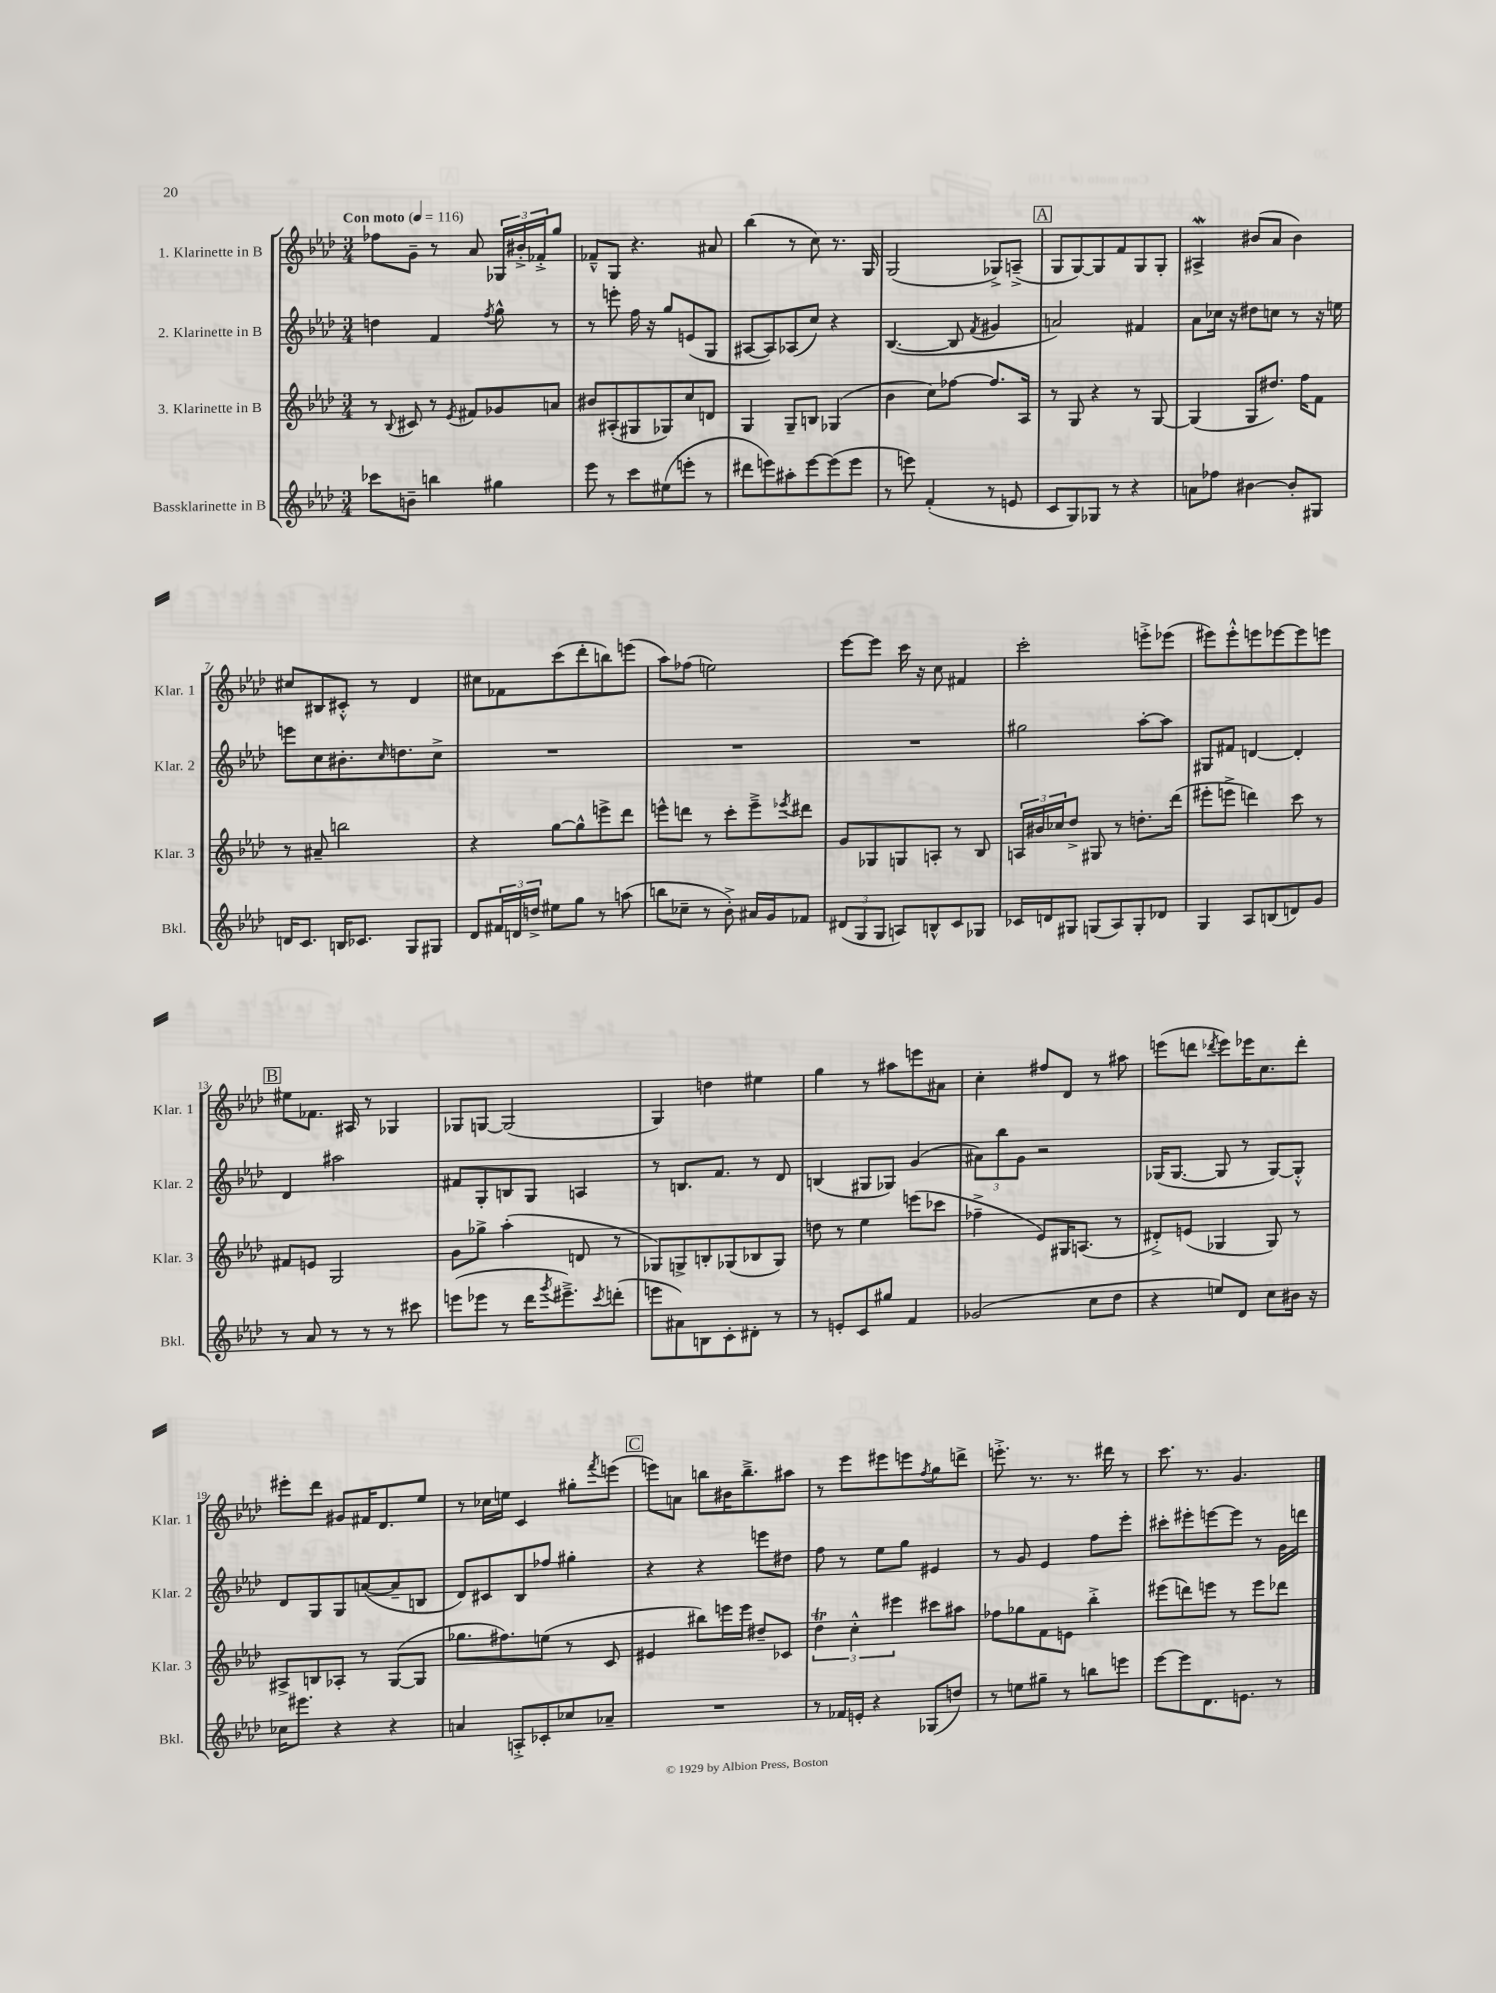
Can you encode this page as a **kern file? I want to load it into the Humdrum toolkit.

**kern	**kern	**kern	**kern
*part4	*part3	*part2	*part1
*staff4	*staff3	*staff2	*staff1
*I"Bassklarinette in B	*I"3. Klarinette in B	*I"2. Klarinette in B	*I"1. Klarinette in B
*I'Bkl.	*I'Klar. 3	*I'Klar. 2	*I'Klar. 1
*clefG2	*clefG2	*clefG2	*clefG2
*k[b-e-a-d-]	*k[b-e-a-d-]	*k[b-e-a-d-]	*k[b-e-a-d-]
*M3/4	*M3/4	*M3/4	*M3/4
*MM116	*MM116	*MM116	*MM116
=1	=1	=1	=1
!	!	!	!LO:TX:a:B:t=Con moto
8ccc-X\L	8r	4ddn\	8ff-X\L
.	8qqB-/	.	.
8bn~\J	8c#X/	.	8g~\J
4bbn\	8r	4f/	8r
.	8qe-/	.	.
.	8f#X/L	.	8a-/
.	.	8qff/	.
4gg#X\	8g-X/	8gg^^\	24G-X/LL
.	.	.	24b#X'^/
.	.	.	24f-X'^/J
.	8an/J	8r	8gg/J
=2	=2	=2	=2
8eee-\	8b#X/L	8r	8f-X~^^/L
8r	(8A#X'/	8eeen'\	8G/J
8ccc\L	8G#X/	16ff\	4.r
.	.	16r	.
(8ee#X\	8G-X/)	8gg/L	.
8eeen'\J	8cc/	(8en/	.
8r	8dn/J	8G/J	8a#X/
=3	=3	=3	=3
8ddd#X\L	4G/	[8A#X/L	(4bb-\
8eeen\)	.	8A#/])	.
8aa#X'\	8G~/L	(8A-X/	8r
[8eee\	8Bn/J	8cc/J)	8cc\)
(8eee\]	(4G-X/	4r	8.r
8eee\J	.	.	.
.	.	.	16G/
=4	=4	=4	=4
8r	4b-\	([4.B-/	(2G/
8eeen\)	.	.	.
(4f'/	8cc\L)	.	.
.	[8ff-X\J	8B-/]	.
.	.	8qf/	.
8r	8.ff-/L]	4g#X/	8G-X^/L)
8en/	.	.	(8An~^/J
.	16A-/Jk	.	.
!!LO:REH:place=s1:t=A
=5	=5	=5	=5
8c/L	8r	2an/)	8G/L
8G/)	8G/	.	[8G/)
8G-X/J	4r	.	8G/]
8r	.	.	8f/
4r	8r	4f#X/	8G/
.	[8G/	.	8G'/J
=6	=6	=6	=6
8an\L	(4G/]	8a-\L	4A#XW^/
8ff-X\J	.	16cc-X\Jk	.
.	.	16r	.
[4b#X\	8G/L	8dd#X\L	(8b#X/L
.	8.dd#X/J)	8ccn\J	8a-/J
8b#'/L]	.	8r	4b#\)
.	16ff\KL	.	.
8G#X/J	8f\J	16r	.
.	.	16een\	.
!!LO:LB:g=z
=7	=7	=7	=7
16dn/KL	8r	8eeen\L	8cc#X/L
8.c/J	.	.	.
.	8a#X~/	8cc\	8B#X/
16Bn/KL	2bbn\	8.b#X'\	8c#X'^^/J
8.c-X/J	.	.	.
.	.	.	8r
.	.	16qqcc/	.
.	.	8.ddn\	.
8G/L	.	.	4d-/
8G#X/J	.	8cc^\J	.
=8	=8	=8	=8
8d-/L	4r	2.r	8cc#X\L
24f#X/L	.	.	8f-X\
24dn/	.	.	.
24ddn^/JJ	.	.	.
8ee#X\L	[8gg\L	.	(8ccc\
8gg\J	8gg^^\]	.	8ddd-'\
8r	8eeen^\	.	8bbn\)
(8aan\	8ddd-\J	.	(8eeen\J
=9	=9	=9	=9
8bbn\L	8eeen^^\L	2.r	8aa-\L)
8cc-X~\J	8dddn\J	.	(8ff-X\J
8r	8r	.	2een\)
8b-'^\)	8ccc'\L	.	.
16a#X/LL	8eee~^\	.	.
16g/J	.	.	.
.	8qeee-X/	.	.
8f-X/J	8ddd#X\J	.	.
=10	=10	=10	=10
(12d#X/L	8g/L	2.r	[8eee-\L
12G/	.	.	.
.	8G-X/	.	8eee-\J]
12G/J	.	.	.
8An/L)	8Gn/	.	16ccc\
.	.	.	16r
8Bn^^/	8An'/J	.	8cc\
8c/	8r	.	4f#X/
8G-X/J	8B-/	.	.
=11	=11	=11	=11
16c-X/LL	24An/LL	2gg#X\	2ccc'\
.	24b#X/	.	.
16dn/J	.	.	.
.	24cc-X/J	.	.
8G#X/J	8dd-^/J	.	.
(8Gn/L	8G#X/	.	.
8A-/)	8r	.	.
8G'/	8.ddn'\L	[8aa-'\L	8eeen'^\L
8d-X/J	.	8aa-\J]	(8eee-X\J
.	(16ddd-\Jk	.	.
=12	=12	=12	=12
4G/	8eee#X'\L	8G#X/L	8eee#X\L)
.	8eeen^\J	8f#X/J	8eee#'^^\
8A-/L	4dddn\)	[4dn/	8eeen\
(8Bn/	.	.	[8eee-X\
8dn/)	8ccc\	4d'/]	8eee-\]
8g/J	8r	.	8eeen\J
!!LO:LB:g=z
!!LO:REH:place=s1:t=B
=13	=13	=13	=13
8r	8f#X/L	4d-/	8ee#X\L
8a-/	8en/J	.	8.f-X\J
8r	2G/	2aa#X\	.
.	.	.	16A#X/
8r	.	.	8r
8r	.	.	4G-X/
8ccc#X\	.	.	.
=14	=14	=14	=14
(8eeen\L	8g\L	8f#X/L	8G-X/L
8eee-X\J	8gg-X^\J	8G'/	[8Gn/J
8r	(4aa-'\	8Bn/	(2G/]
16ddd-\KL	.	8G/J	.
8qggg/	.	.	.
8.eee#X~^\)	.	.	.
.	8dn/	4An/	.
8qccc/	.	.	.
(8dddn'\J	8r	.	.
=15	=15	=15	=15
8eeen\L	8G-X/L)	8r	4G/)
8a#X\)	8Gn^/	8.Bn/L	.
8Bn\	8Bn'/	.	4ddn\
.	.	8.f/J	.
8c'\	(8G-X/	.	.
8d#X'\J	8B-X/	8r	4ee#X\
8r	8G-/J)	8d-/	.
=16	=16	=16	=16
8r	8ddn\	(4Bn/	4gg\
8en'/L	8r	.	.
8c/	4ee-\	8G#X/L	8r
8gg#X/J	.	8G-X/J)	8aa#X\L
4f/	(8eeen\L	(4g/	8eeen\
.	8ccc-X\J	.	8a#X\J
=17	=17	=17	=17
(2g-X/	4ff-X~^\	12a#X\L)	4cc'\
.	.	12bb-\	.
.	.	12g\J	.
.	8e-/L)	2r	8ff#X/L
.	16G#X/K	.	8d-/J
.	(8.An/J	.	.
8cc\L	.	.	8r
8dd-\J	8r	.	8aa#X\
=18	=18	=18	=18
4r	8d#X'^/L)	(16G-X/KL	(8eeen\L
.	.	[8.G-/J	.
.	(8en/J	.	8dddn\J
.	.	.	8qddd-X/
8een/L)	4G-X/	8G-/]	8eee\L)
8d-/J	.	8r	16eee-X\K
.	.	.	8.cc\
8cc\L	8G-/)	[8G-/L)	.
16b#X\Jk	8r	8G-'^^/J]	8ddd-'\J
16r	.	.	.
!!LO:LB:g=z
=19	=19	=19	=19
16cc-X\KL	8A#X^/L	8d-/L	8eee#X'\L
8.eee#X\J	.	.	.
.	8Bn/	8G/	8ddd-\J
4r	8A-X'/J	8G/	8g#X/L
.	8r	([8an/	16f#X/K
.	.	.	8.d-/
4r	([8G/L	8a~/]	.
.	8G/J]	8Bn/J	8ee-/J
=20	=20	=20	=20
4an/	8.gg-X\L	8d-/L)	8r
.	.	8c#X/	16cc-X\LL
.	8.ff#X\)	.	16een\JJ
8An'^/L	.	8B-/	4c/
8c-X'/	(8een\J	8ff-X/J	.
8cc-X/	8r	4gg#X'\	8gg#X'\L
.	.	.	8qfff/
8a-X~/J	8c/	.	(8eeen\J
!!LO:REH:place=s1:t=C
=21	=21	=21	=21
2.r	4e#X/	4r	8eeen\L)
.	.	.	8an\J
.	8bb#X\L)	4r	8bbn\L
.	16eeen\L	.	16b#X\K
.	16eee\JJ	.	8.bb~^\
.	8dd#X~/L	8eeen\L	.
.	8c-X/J	8dd#X\J	8aa#X\J
=22	=22	=22	=22
8r	6dd-T\	8ff\	8r
16f-X/LL	.	8r	8eee-\L
.	6cc'^^\	.	.
16en'/JJ	.	.	.
4r	.	8ee-\L	8eee#X\
.	6eee#X\	.	.
.	.	8gg\J	8eeen\
.	.	.	8qff/
(8G-X/L	8ccc#X\L	4e#X/	8gg\
8ddn/J)	8aa#X\J	.	8dddn^\J
=23	=23	=23	=23
8r	8ff-X\L	8r	8.eeen'^\
8een\L	8gg-X\	8g/	.
.	.	.	8.r
8gg#X~\J	8f\	4e-/	.
8r	8en\J	.	8.r
8bbn\L	4bb-'^\	8ff\L	.
.	.	.	16ddd#X\
8eeen\J	.	8eee-'\J	8r
=24	=24	=24	=24
[8eee-\L	(8eee#X\L	8ccc#X'\L	8.ccc\
8eee-\]	8dddn\)	8eee#X'\	.
.	.	.	8.r
8.d-\	8eeen\J	[8eeen\	.
.	8r	8eee\J]	4.g/
8.en\J	.	.	.
.	8eee\L	8r	.
8r	8ddd-X\J	16g\LL	.
.	.	16dddn\JJ	.
==	==	==	==
*-	*-	*-	*-
